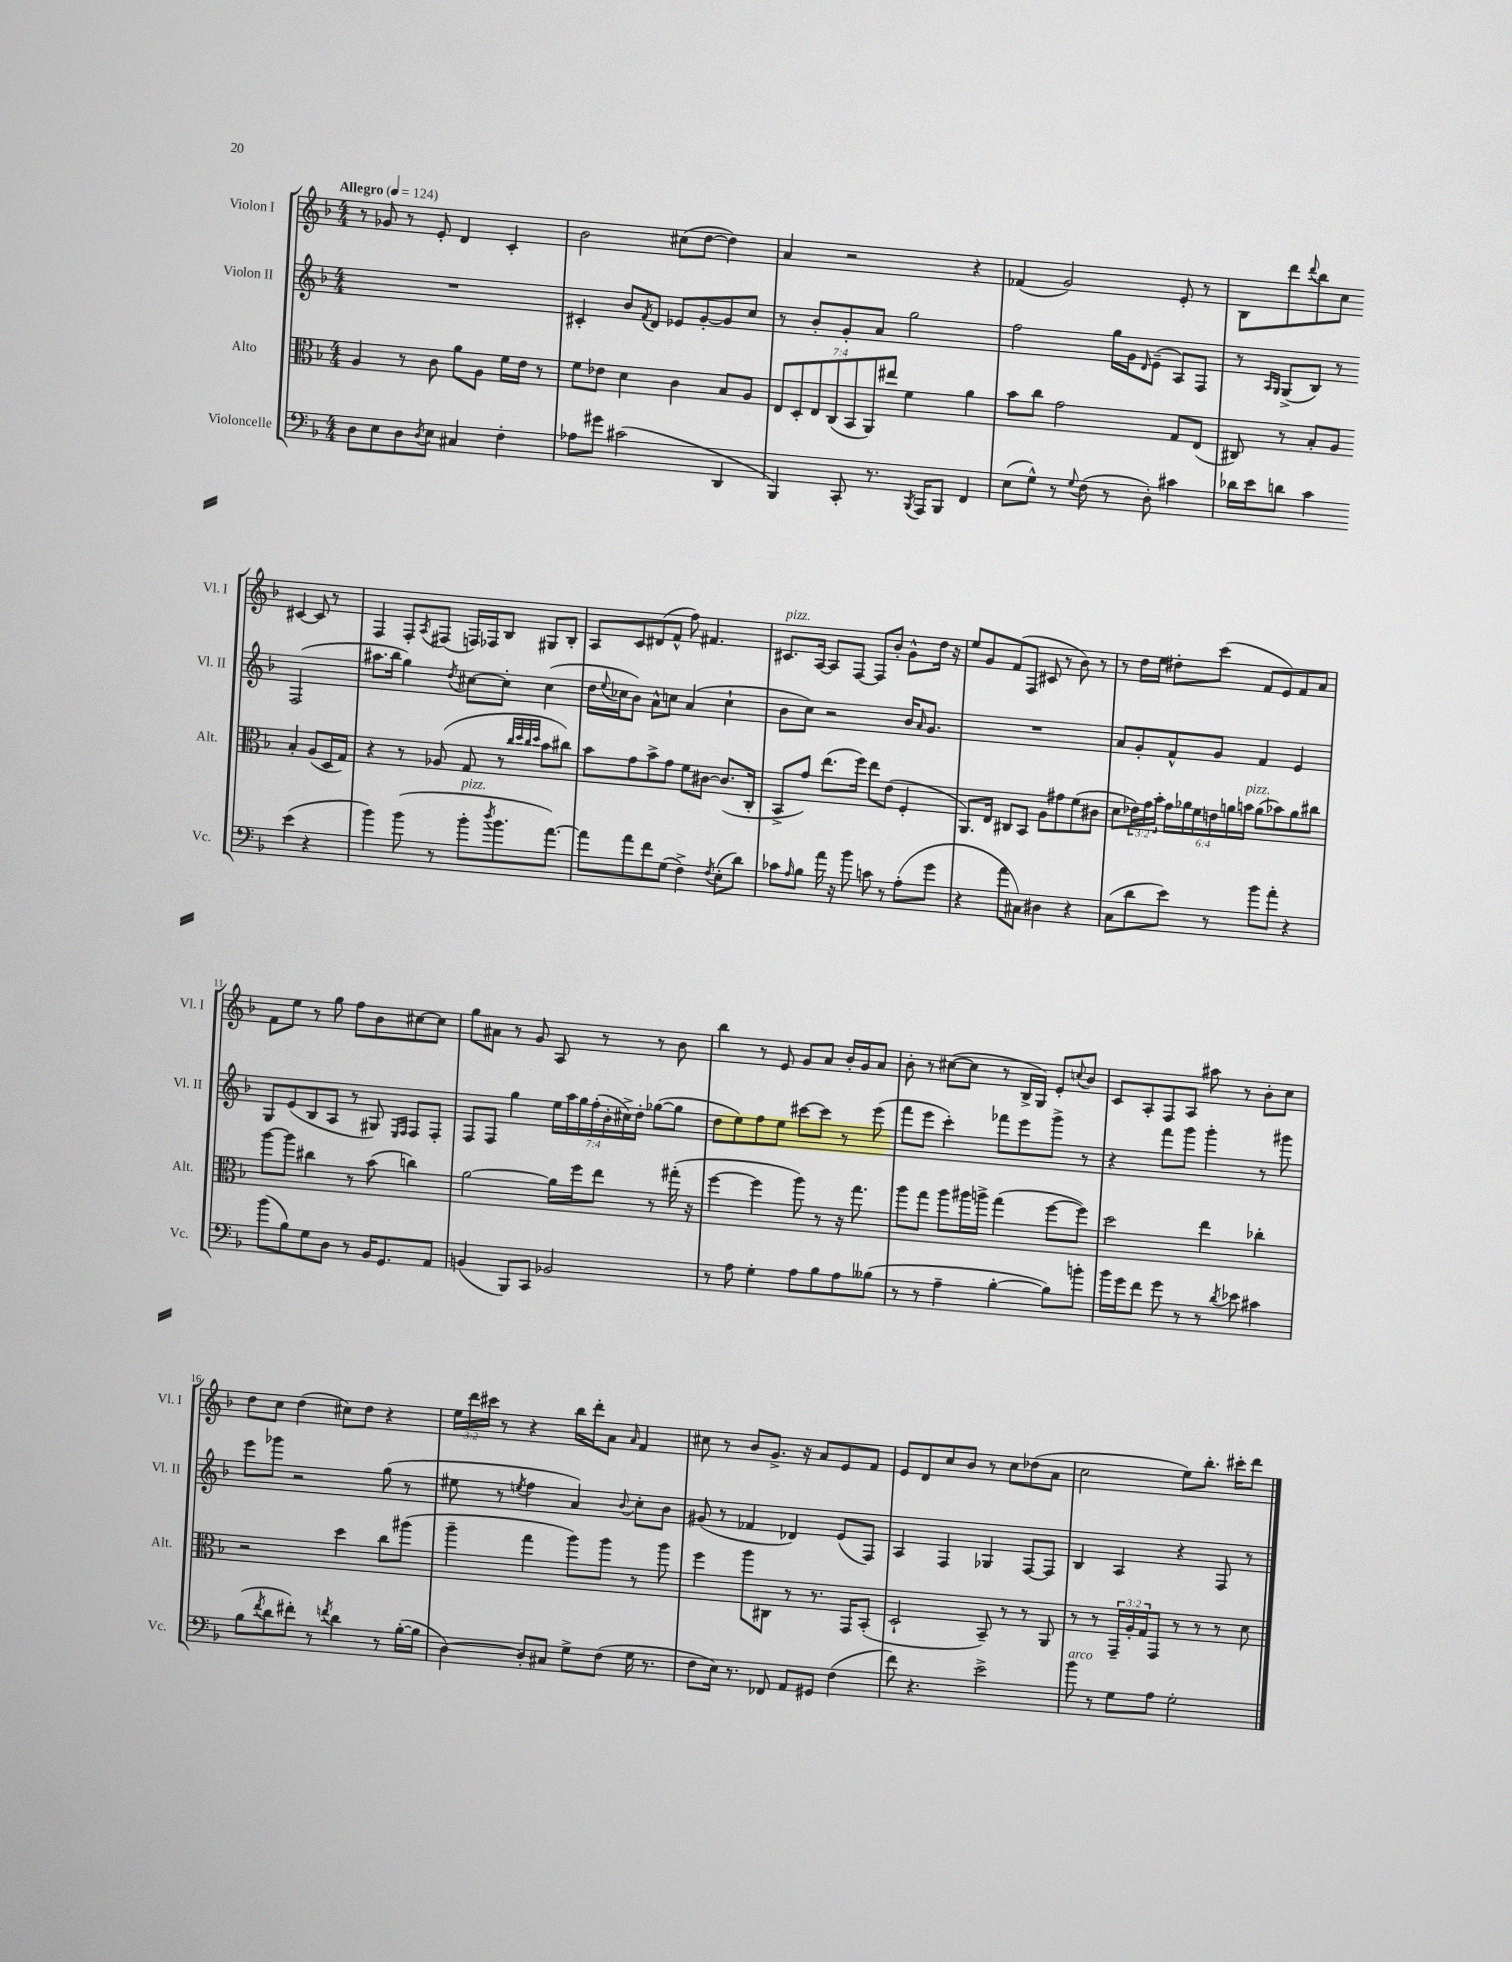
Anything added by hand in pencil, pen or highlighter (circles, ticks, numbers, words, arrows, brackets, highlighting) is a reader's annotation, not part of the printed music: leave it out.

**kern	**kern	**kern	**kern
*staff4	*staff3	*staff2	*staff1
*clefF4	*clefC3	*clefG2	*clefG2
*k[b-]	*k[b-]	*k[b-]	*k[b-]
*M4/4	*M4/4	*M4/4	*M4/4
*MM124	*MM124	*MM124	*MM124
8D	4A	1r	8r
8E	.	.	8g-
8D	8r	.	8r
8qD	.	.	.
8E	8c	.	8e'
4C#	8a	.	4d
.	8A	.	.
4F'	16f	.	4c'
.	16e	.	.
.	8r	.	.
=	=	=	=
8A-	8f	4c#'	2b-
8g#	8e-	.	.
(2c#	4d	8b-	.
.	.	8qf	.
.	.	8d	.
.	4c	8e-	(8cc#
.	.	[8g'	[8dd
4DD	8B-	8g]	4dd])
.	8A	8cc	.
=	=	=	=
4BBB-)	14E	8r	4a
.	14D'	.	.
.	.	8b-'	.
.	14E	.	.
.	(14C	.	.
8CC'	.	8g'	2r
.	14BB-	.	.
.	14AA)	.	.
8.r	.	8a	.
.	14ee#	.	.
.	4f	2gg	.
8qBBB-	.	.	.
16AAA	.	.	.
8BBB-	.	.	.
4FF	4a	.	4r
=	=	=	=
(8E	8b-	2ff	(4f-
8G^^)	8cc	.	.
8r	2g	.	2g)
8qqG	.	.	.
(8F	.	.	.
8r	.	16gg	.
.	.	16g	.
.	.	16qqd	.
8D')	.	(8e~	.
4c#	8G	8A)	8e'
.	(8E	8F	8r
=	=	=	=
16d-	8C#)	8r	8B-
16e	.	.	.
.	.	16qqA	.
.	.	16qqG	.
8d	8r	(8G^	8ddd
.	.	.	8qqddd
4c	8B-'	8B-)	8bb-
.	8A	8r	8cc
(4e	4B-'	(2F	[4c#
4r	(8A	.	8c#]
.	16D	.	8r
.	16G)	.	.
=	=	=	=
4b-)	4r	8.aa#	4F
.	.	16bb-	.
(8b-	8r	4gg)	8F'
.	.	.	8qA
8r	(8A-	.	(8F#
.	.	8qdd	.
8b-'	8G	[8cc#	16F)
.	.	.	16F-
8qdd	.	.	.
8.b-	8r	8cc#']	8B-
.	32qqcc	.	.
.	32qqdd	.	.
.	32qqcc	.	.
.	32qqdd	.	.
.	8b-	(4cc#	8G#
[8.a)	.	.	.
.	8cc#)	.	8B-'
=	=	=	=
8a]	8b-	16dd	8A
.	.	8qqee	.
.	.	16cc-	.
8a	8g	8b-)	8c
8f	8b-^	8a^^	(8d#
(8G	8g	8cc	8f^^
4F^)	8f	(4a	8ff)
.	[8c#	.	4.f#
8qF	.	.	.
(8E'	(8.c#]	4cc`	.
8d)	.	.	.
.	16C'	.	.
=	=	=	=
8c-	8BB-^	8b-	8.c#
16qqA	.	.	.
8B-	8g)	8cc)	.
.	.	.	[16A
16a	(8.ee	2r	8A]
16r	.	.	.
8b-	.	.	[8F
.	16ff)	.	.
8c	8ee	.	8F]
8r	(8e	.	8b-'
(8A'	4F'	16b-	8g^^
.	.	16qqa	.
.	.	8.g	.
8g	.	.	16dd
.	.	.	16r
=	=	=	=
4r	8.AA)	1r	8ee
.	.	.	8g
.	16E	.	.
8a	8C#	.	(8f
8C#)	8BB-	.	8F
4D#	8A	.	8c#
.	8g#	.	8r
4r	(8f	.	8b-)
.	8c#	.	8r
=	=	=	=
(8C	8d	8a	8r
8d	24e-)	8g'	16dd
.	24g	.	.
.	.	.	16ee
.	24b-'	.	.
8e)	24g	8f^^	8dd#'
.	24a-	.	.
.	24f	.	.
8r	24e	8g	(8ccc
.	24a	.	.
.	24b	.	.
8b-	(8a	4f	8f
8a'	8b-)	.	8e)
4r	8a	4e	8f
.	8cc#	.	8a
=	=	=	=
(8b-	[8aa	8G	8f
8B-)	8aa]	(8e	8ee
8G	4cc#	8B-	8r
8D	.	8A	8gg
8r	8r	8r	8ff
16BB-	(8b-	8G#)	8b-
8.GG	.	.	.
.	.	16qqE	.
.	.	16qqF	.
.	4cc)	8F	[8cc#
8AA	.	8F'	8cc#]
=	=	=	=
(4BB	[2a	8F	8gg
.	.	8F	8a#
8BBB-)	.	4gg	8r
8CC	.	.	8g
2BB-	16a]	28ee	8A
.	.	28aa	.
.	16ff	.	.
.	.	28gg	.
.	.	(28ff'	.
.	8ee	.	8r
.	.	28b-'	.
.	.	28cc#^)	.
.	.	28dd'	.
.	8r	([8gg-	8r
.	(16gg#'	8gg-]	8b-
.	16r	.	.
=	=	=	=
8r	[4ff	8dd	4bb-
8A	.	8ee)	.
4G'	4ff]	8ff	8r
.	.	8ee	8e
8A	8aa)	[8ccc#	8g
8B-	8r	8ccc#]	8a
8A	16r	8r	16b-'
.	8.gg	.	16g
(8B--	.	(8eee	8a
=	=	=	=
8r	8aa	8fff	8b-'
8r	8gg	8eee	8r
4A~	8aa	4ccc')	([8cc#
.	16aa#	.	8cc#]
.	16aa^	.	.
[4B-'	(4gg	8fff-	8r
.	.	8eee	16B-^
.	.	.	16G)
8B-])	[8ff	8ggg^	8e'
.	.	.	8qqcc
8b'	8ff])	8r	8b-
=	=	=	=
16b-	2dd	4r	8c
16g	.	.	.
8f	.	.	8A'
8g	.	8fff	8F
8r	.	8ggg	8A
8r	4ee	4ggg'	8aa#
8qd	.	.	.
8e-	.	.	8r
4c#	4cc-'	8r	8b-'
.	.	8ggg#	8cc
=	=	=	=
(8B-	2r	8eee	8dd
8qf	.	.	.
8d	.	8ggg-	8cc
8f#')	.	2r	(4dd
8r	.	.	.
8qf	.	.	.
4d	4dd	.	8cc#)
.	.	.	8dd
8r	8cc	(8gg	4r
([16B-'	(8aa#	8r	.
16B-]	.	.	.
=	=	=	=
[4D)	4aa~	8ee#	24ee
.	.	.	24ddd
.	.	.	24ccc#
.	.	8r	8r
.	.	8qee	.
8D']	4gg	4ff	4r
8C#	.	.	.
8G^	8aa)	4a)	16bb-
.	.	.	16ddd'
(8F	8aa	.	8a
.	.	8qqb-	16qqa
16G	8r	8cc'	4f
8.r	.	.	.
.	8aa	8b-	.
=	=	=	=
8F	4ff	(8g#	8cc#
16E)	.	8r	8r
8.r	.	.	.
.	8aa	4f-	8b-
8FF-	8C#	.	8.g^
8AA	8r	4d-)	.
.	.	.	16r
8GG#	8.r	.	8a
(4F	.	(8e	8e
.	16GG	.	.
.	(8BB-'	8F)	8f
=	=	=	=
8f)	2D`	4A	8e
4.r	.	.	8d
.	.	4F	8cc
.	.	.	8b-
2e^	8BB-~)	4G-	8r
.	8r	.	8cc
.	8r	[8F	(8dd-
.	8AA	8F]	8a
=	=	=	=
8b-	8r	4B-	2cc
8r	8r	.	.
8G	24GG~	4A	.
.	24A'	.	.
.	24G	.	.
8A	8GG	.	.
2G'	8r	4r	8ee)
.	8r	.	8.bb-'
.	8r	8F	.
.	.	.	16ccc#'
.	8d	8r	8ddd
==	==	==	==
*-	*-	*-	*-
